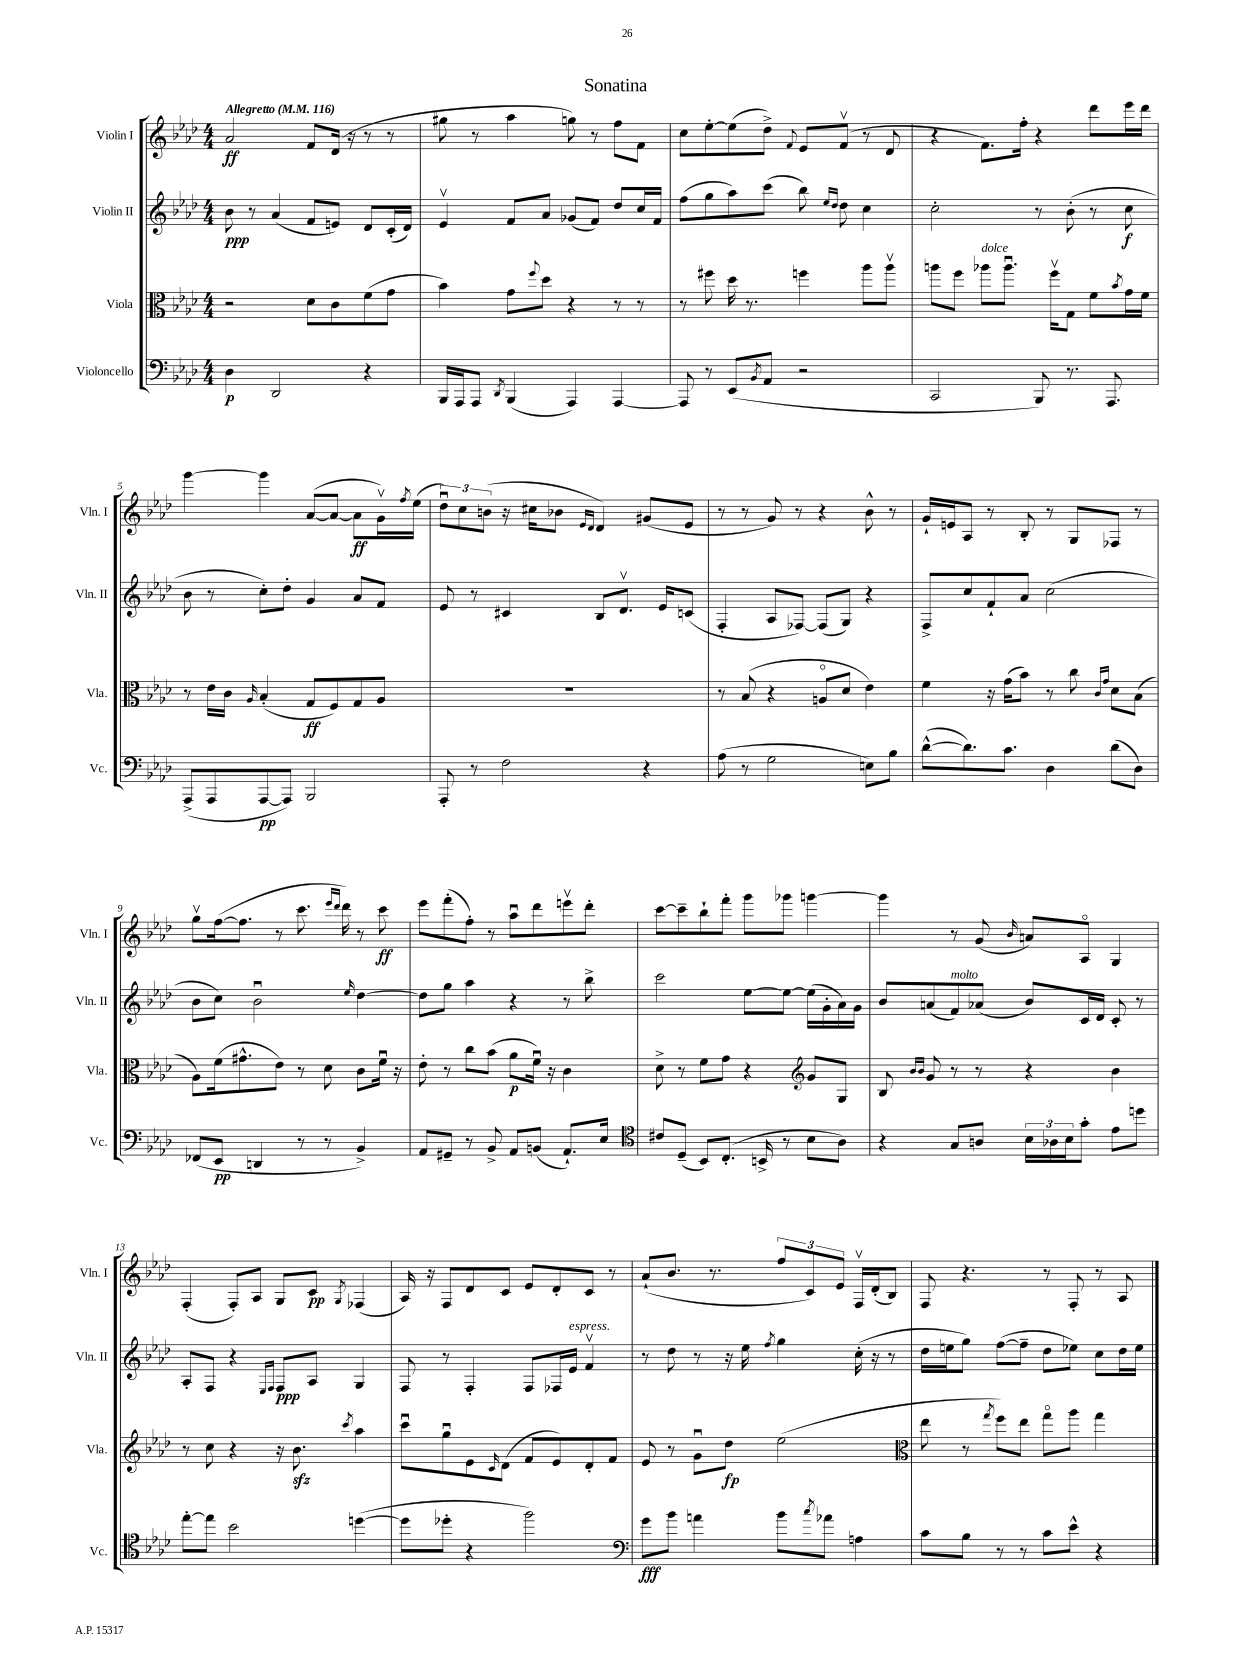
\header { title = "Sonatina" }
<<
\new StaffGroup <<
\new Staff = "s0" \with { instrumentName = "Violin I" shortInstrumentName = "Vln. I" } {
    \clef treble \key aes \major \numericTimeSignature \time 4/4 \tempo "Allegretto" 4 = 116
    aes'2\ff f'8 des'16( r16 r8 r8 |
    gis''8 r8 aes''4 g''8) r8 f''8 f'8 |
    c''8 ees''8~-. ees''8( des''8->) \appoggiatura { f'8 } ees'8 f'8\upbow( r8 des'8 |
    r4 f'8.) f''16-. r4 des'''8 ees'''16 des'''16 |
    g'''4~ g'''4 aes'8~( aes'8~ aes'8\ff g'16\upbow) \acciaccatura { f''8 } ees''16( |
    \tuplet 3/2 { des''8\downbow) c''8 b'8( } r16 cis''16 bes'8 \grace { ees'16 des'16 } des'4) gis'8( ees'8 |
    r8 r8 g'8) r8 r4 bes'8-^ r8 |
    g'16-! e'16 aes8 r8 bes8-. r8 g8 fes8 r8 |
    g''8\upbow f''16~( f''8. r8 c'''8. \grace { ees'''16 des'''16 } des'''16) r8 c'''8\ff |
    ees'''8 f'''8-.( f''8-.) r8 aes''8\downbow des'''8 e'''8\upbow des'''8-. |
    c'''8~ c'''8-- bes''8-! f'''8-. g'''8 ges'''8 g'''4~ |
    g'''4 r8 g'8( \grace { bes'16 } a'8) aes8\flageolet g4 |
    f4-.( f8-.) aes8 g8 c'8\pp \acciaccatura { g8 } fes4( |
    aes16) r16 f8 des'8 c'8 ees'8 des'8-. c'8 r8 |
    aes'8-!( bes'8. r8. \tuplet 3/2 { f''8 c'8) ees'8 } f16\upbow des'16-.( bes8) |
    f8 r4. r8 f8-. r8 aes8 \bar "|." |
}
\new Staff = "s1" \with { instrumentName = "Violin II" shortInstrumentName = "Vln. II" } {
    \clef treble \key aes \major \numericTimeSignature \time 4/4
    bes'8\ppp r8 aes'4( f'8 e'8) des'8 c'16-.( des'16) |
    ees'4\upbow f'8 aes'8 ges'8( f'8) des''8 c''16 f'16 |
    f''8( g''8 aes''8) c'''8( bes''8) \grace { ees''16 des''16 } des''8 c''4 |
    c''2-. r8 bes'8-.( r8 c''8\f |
    bes'8 r8 c''8-.) des''8-. g'4 aes'8 f'8 |
    ees'8 r8 cis'4 bes8 des'8.\upbow ees'16 c'8( |
    f4-. aes8 fes8~) fes8( g8) r4 |
    f8-> c''8 f'8-! aes'8 c''2( |
    bes'8 c''8) bes'2\downbow \grace { ees''16 } des''4~ |
    des''8 g''8 aes''4 r4 r8 bes''8-> |
    c'''2 ees''8~ ees''8~ ees''16( g'16-. aes'16) g'16 |
    bes'8 a'8( f'8^\markup { \italic "molto" }) aes'8( bes'8) c'16 des'16 c'8-. r8 |
    aes8-. f8 r4 \grace { ees16 f16 } f8\ppp aes8 g4 |
    f8 r8 f4-. f8 fes16 ees'16^\markup { \italic "espress." } f'4\upbow |
    r8 des''8 r8 r16 ees''16 \acciaccatura { f''8 } g''4 c''16-.( r16 r8 |
    des''16 e''16 g''8) f''8~( f''8-- des''8 ees''8) c''8 des''16 ees''16 \bar "|." |
}
\new Staff = "s2" \with { instrumentName = "Viola" shortInstrumentName = "Vla." } {
    \clef alto \key aes \major \numericTimeSignature \time 4/4
    r2 des'8 c'8 f'8( g'8 |
    bes'4) g'8 \appoggiatura { f''8 } des''8 r4 r8 r8 |
    r8 fis''8 des''16 r8. f''4 aes''8 aes''8\upbow |
    a''8 f''8 aes''8^\markup { \italic "dolce" } aes''8.\downbow f''16\upbow g8 f'8 \acciaccatura { bes'8 } g'16 f'16 |
    r8 ees'16 c'16 \grace { aes16 } bes4-.( g8\ff f8) g8 aes8 |
    R1 |
    r8 bes8( r4 a8\flageolet des'8 ees'4) |
    f'4 r16 g'16( bes'8) r8 c''8 \grace { c'16 g'16 } des'8 bes8( |
    aes8) f'16( gis'8.-^ ees'8) r8 des'8 c'8 f'16\downbow r16 |
    ees'8-. r8 c''8 bes'8( aes'8\p f'16\downbow) r16 c'4 |
    des'8-> r8 f'8 g'8 r4 \clef treble g'8 g8 |
    bes8 \grace { bes'16 bes'16 } g'8 r8 r8 r4 bes'4 |
    r8 c''8 r4 r16 bes'8.\sfz \acciaccatura { c'''8 } aes''4 |
    c'''8\downbow g''8\downbow ees'8 \grace { c'16 } des'8( f'8 ees'8) des'8-. f'8 |
    ees'8 r8 g'8\downbow des''8\fp ees''2( |
    \clef alto ees''8 r8 \acciaccatura { g''8 } f''8) ees''8 g''8\flageolet aes''8 g''4 \bar "|." |
}
\new Staff = "s3" \with { instrumentName = "Violoncello" shortInstrumentName = "Vc." } {
    \clef bass \key aes \major \numericTimeSignature \time 4/4
    des4\p des,2 r4 |
    bes,,16 aes,,16 aes,,8 \acciaccatura { des,8 } bes,,4( aes,,4) aes,,4~ |
    aes,,8 r8 ees,8( \acciaccatura { bes,8 } aes,8 r2 |
    c,2 bes,,8) r8. aes,,8. |
    aes,,8->( aes,,8 aes,,8~\pp aes,,8) bes,,2 |
    aes,,8-. r8 f2 r4 |
    aes8( r8 g2 e8) bes8 |
    des'8~-^( des'8.) c'8. des4 des'8( des8) |
    fes,8( ees,8\pp d,4 r8 r8 bes,4->) |
    aes,8 gis,8-- r8 bes,8-> aes,8 b,8( aes,8.-!) ees16 |
    \clef tenor cis'8 des8--( bes,8) c8.-.( b,16-> r8 bes8 aes8) |
    r4 g8 a8 \tuplet 3/2 { bes16 aes16 bes16 } g'8-. ees'8 d''8 |
    ees''8~-. ees''8 bes'2 d''4~( |
    d''8 des''8-. r4 f''2) |
    \clef bass g'8\fff bes'8 a'4 bes'8 \acciaccatura { c''8 } aes'8 a4 |
    c'8 bes8 r8 r8 c'8 ees'8-^ r4 \bar "|." |
}
>>
>>
